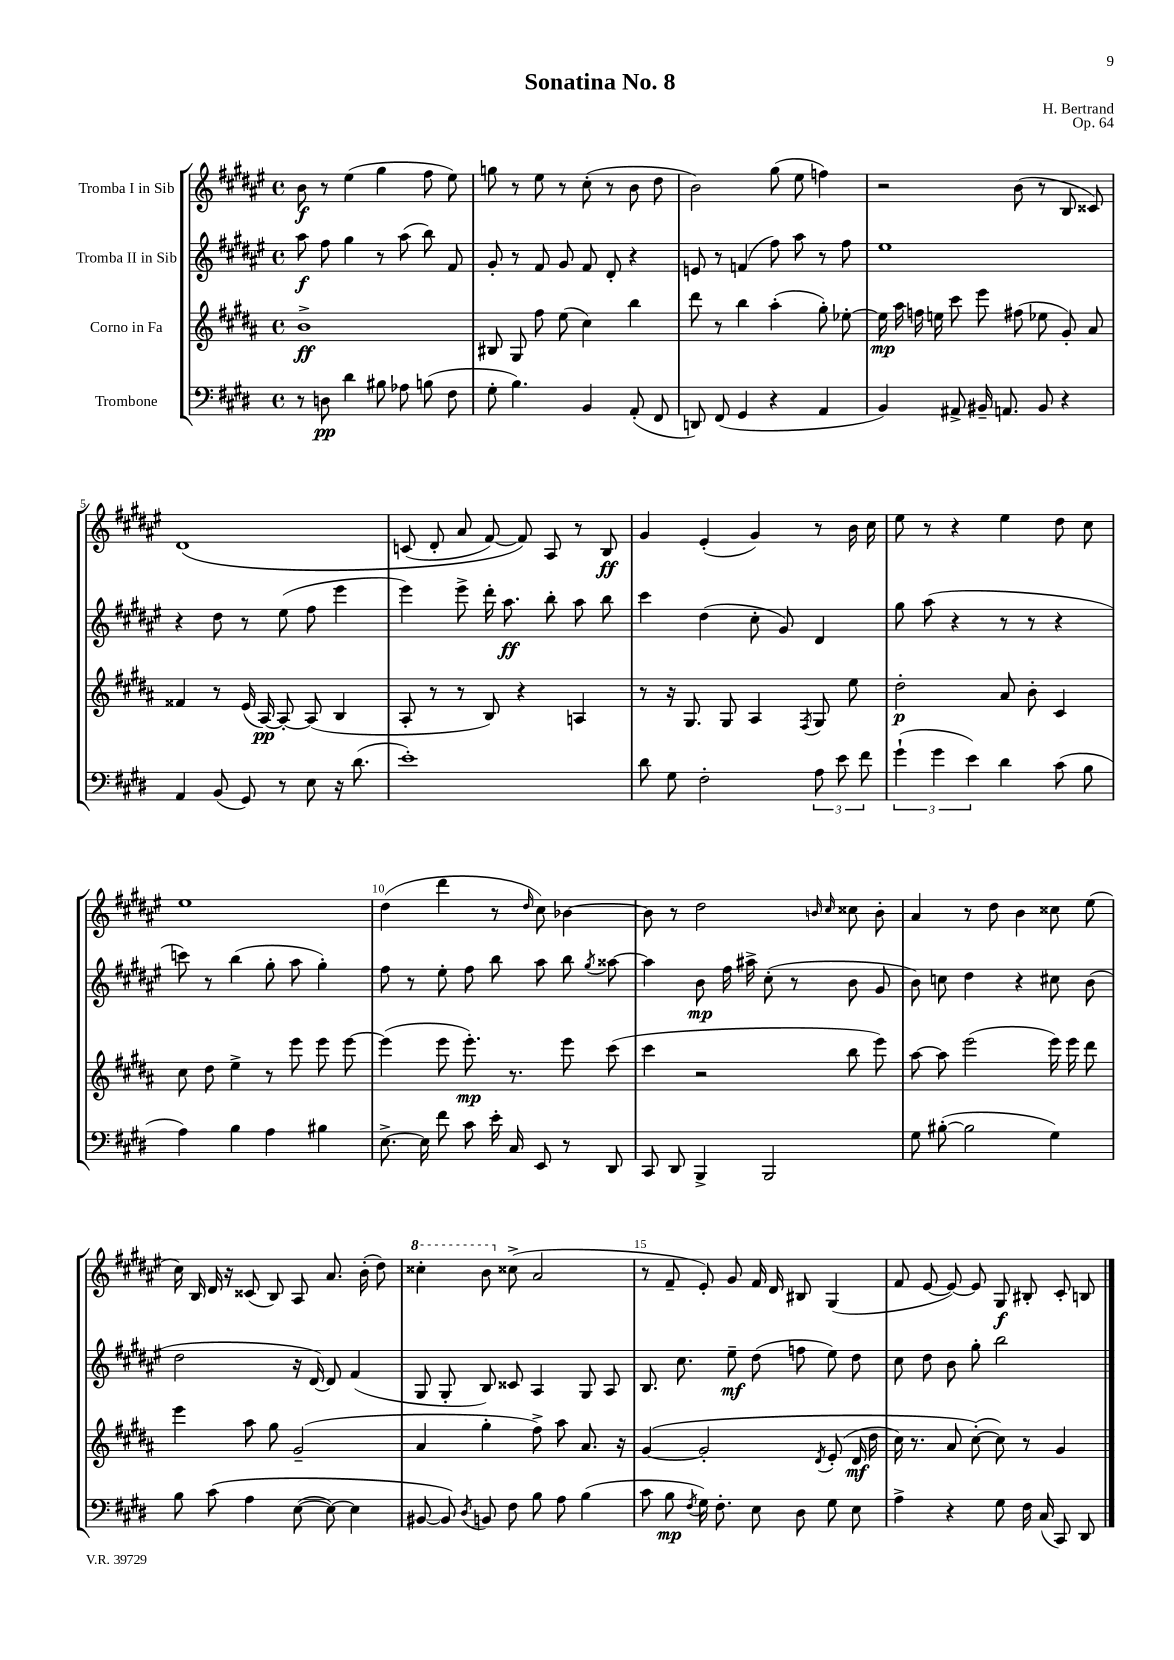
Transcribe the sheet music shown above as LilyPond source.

\header { title = "Sonatina No. 8" composer = "H. Bertrand" opus = "Op. 64" }
<<
\new StaffGroup <<
\new Staff = "s0" \with { instrumentName = "Tromba I in Sib" } {
    \clef treble \key fis \major \defaultTimeSignature \time 4/4
    \autoBeamOff b'8\f r8 eis''4( gis''4 fis''8 eis''8) |
    g''8 r8 eis''8 r8 cis''8-.( r8 b'8 dis''8 |
    b'2) gis''8( eis''8 f''4) |
    r2 b'8( r8 b8 cisis'8) |
    dis'1\( |
    c'8( dis'8-. ais'8 fis'8~) fis'8\) ais8 r8 b8\ff |
    gis'4 eis'4-.( gis'4) r8 b'16 cis''16 |
    eis''8 r8 r4 eis''4 dis''8 cis''8 |
    eis''1 |
    dis''4( dis'''4 r8 \grace { dis''16 } cis''8) bes'4~ |
    bes'8 r8 dis''2 \grace { b'16 cis''16 } cisis''8 b'8-. |
    ais'4 r8 dis''8 b'4 cisis''8 eis''8( |
    cis''16) b16 dis'16 r16 cisis'8( b8) ais8 ais'8. b'16-.( dis''8) |
    \ottava #1 cisis'''4-. b''8 \ottava #0 cisis''8->( ais'2 |
    r8 fis'8-- eis'8-.) gis'8 fis'16 dis'16 bis8 gis4( |
    fis'8 eis'8~ eis'8~) eis'8 gis8\f bis8-. cis'8-. b8 \bar "|." |
}
\new Staff = "s1" \with { instrumentName = "Tromba II in Sib" } {
    \clef treble \key fis \major \defaultTimeSignature \time 4/4
    \autoBeamOff ais''8\f fis''8 gis''4 r8 ais''8( b''8) fis'8 |
    gis'8-. r8 fis'8 gis'8 fis'8 dis'8-. r4 |
    e'8 r8 f'4( fis''8) ais''8 r8 fis''8 |
    eis''1 |
    r4 dis''8 r8 eis''8( fis''8 eis'''4 |
    eis'''4) eis'''8-> dis'''16-. ais''8.\ff b''8-. ais''8 b''8 |
    cis'''4 dis''4( cis''8-. gis'8) dis'4 |
    gis''8 ais''8( r4 r8 r8 r4 |
    c'''8) r8 b''4( gis''8-. ais''8 gis''4-.) |
    fis''8 r8 eis''8-. fis''8 b''8 ais''8 b''8 \acciaccatura { gis''8 } aisis''8~ |
    aisis''4 b'8\mp fis''16 ais''16-> cis''8-.( r8 b'8 gis'8 |
    b'8) c''8 dis''4 r4 cis''8 b'8( |
    dis''2 r16 dis'16~) dis'8 fis'4( |
    gis8 gis8-. b8) cisis'8 ais4 gis8 ais8 |
    b8. cis''8. eis''8--\mf dis''8( f''8 eis''8) dis''8 |
    cis''8 dis''8 b'8 gis''8-. b''2 \bar "|." |
}
\new Staff = "s2" \with { instrumentName = "Corno in Fa" } {
    \clef treble \key b \major \defaultTimeSignature \time 4/4
    \autoBeamOff b'1->\ff |
    bis8 gis8 fis''8 e''8( cis''4) b''4 |
    dis'''8 r8 b''4 ais''4-.( gis''8-.) ees''8~-. |
    ees''16\mp ais''16 f''16 e''16 cis'''8 e'''8 fis''8( ees''8 gis'8-.) ais'8 |
    fisis'4 r8 e'16( ais16~\pp) ais8~-. ais8( b4 |
    ais8-. r8 r8 b8) r4 a4 |
    r8 r16 gis8. gis8 ais4 \acciaccatura { fis8 } gis8 e''8 |
    dis''2-.\p ais'8 b'8-. cis'4 |
    cis''8 dis''8 e''4-> r8 e'''8 e'''8 e'''8~ |
    e'''4( e'''8 e'''8.-.\mp) r8. e'''8 cis'''8( |
    cis'''4 r2 b''8 e'''8) |
    ais''8~ ais''8 e'''2( e'''16) e'''16 dis'''8 |
    e'''4 ais''8 gis''8 gis'2--( |
    ais'4 gis''4-. fis''8->) ais''8 ais'8. r16 |
    gis'4~\( gis'2-. \acciaccatura { dis'8 } e'8-.( dis'16\mf dis''16 |
    cis''16) r8. ais'8 cis''8~-.(\) cis''8) r8 gis'4 \bar "|." |
}
\new Staff = "s3" \with { instrumentName = "Trombone" } {
    \clef bass \key e \major \defaultTimeSignature \time 4/4
    \autoBeamOff r8 d8\pp dis'4 bis8 aes8 b8( fis8 |
    gis8-. b4.) b,4 a,8-.( fis,8 |
    d,8) fis,8( gis,4 r4 a,4 |
    b,4) ais,8-> bis,16-- a,8. bis,8 r4 |
    a,4 b,8( gis,8) r8 e8 r16 dis'8.( |
    e'1-.) |
    dis'8 gis8 fis2-. \tuplet 3/2 { a8 e'8 fis'8 } |
    \tuplet 3/2 { gis'4-!( gis'4 e'4) } dis'4 cis'8( b8 |
    a4) b4 a4 bis4 |
    e8.~-> e16 fis'8 cis'8 e'16-. cis16 e,8 r8 dis,8 |
    cis,8 dis,8 b,,4-> b,,2 |
    gis8 bis8~-.( bis2 gis4) |
    b8 cis'8\( a4 e8~( e8~) e4 |
    bis,8~ bis,8\) \acciaccatura { dis8 } b,8 fis8 b8 a8 b4( |
    cis'8 b8\mp \acciaccatura { fis8 } gis16) fis8.-. e8 dis8 gis8 e8 |
    a4-> r4 gis8 fis16 cis16( cis,8) dis,8 \bar "|." |
}
>>
>>
\layout { \context { \Score \override BarNumber.break-visibility = ##(#f #t #t) barNumberVisibility = #(every-nth-bar-number-visible 5) } }
